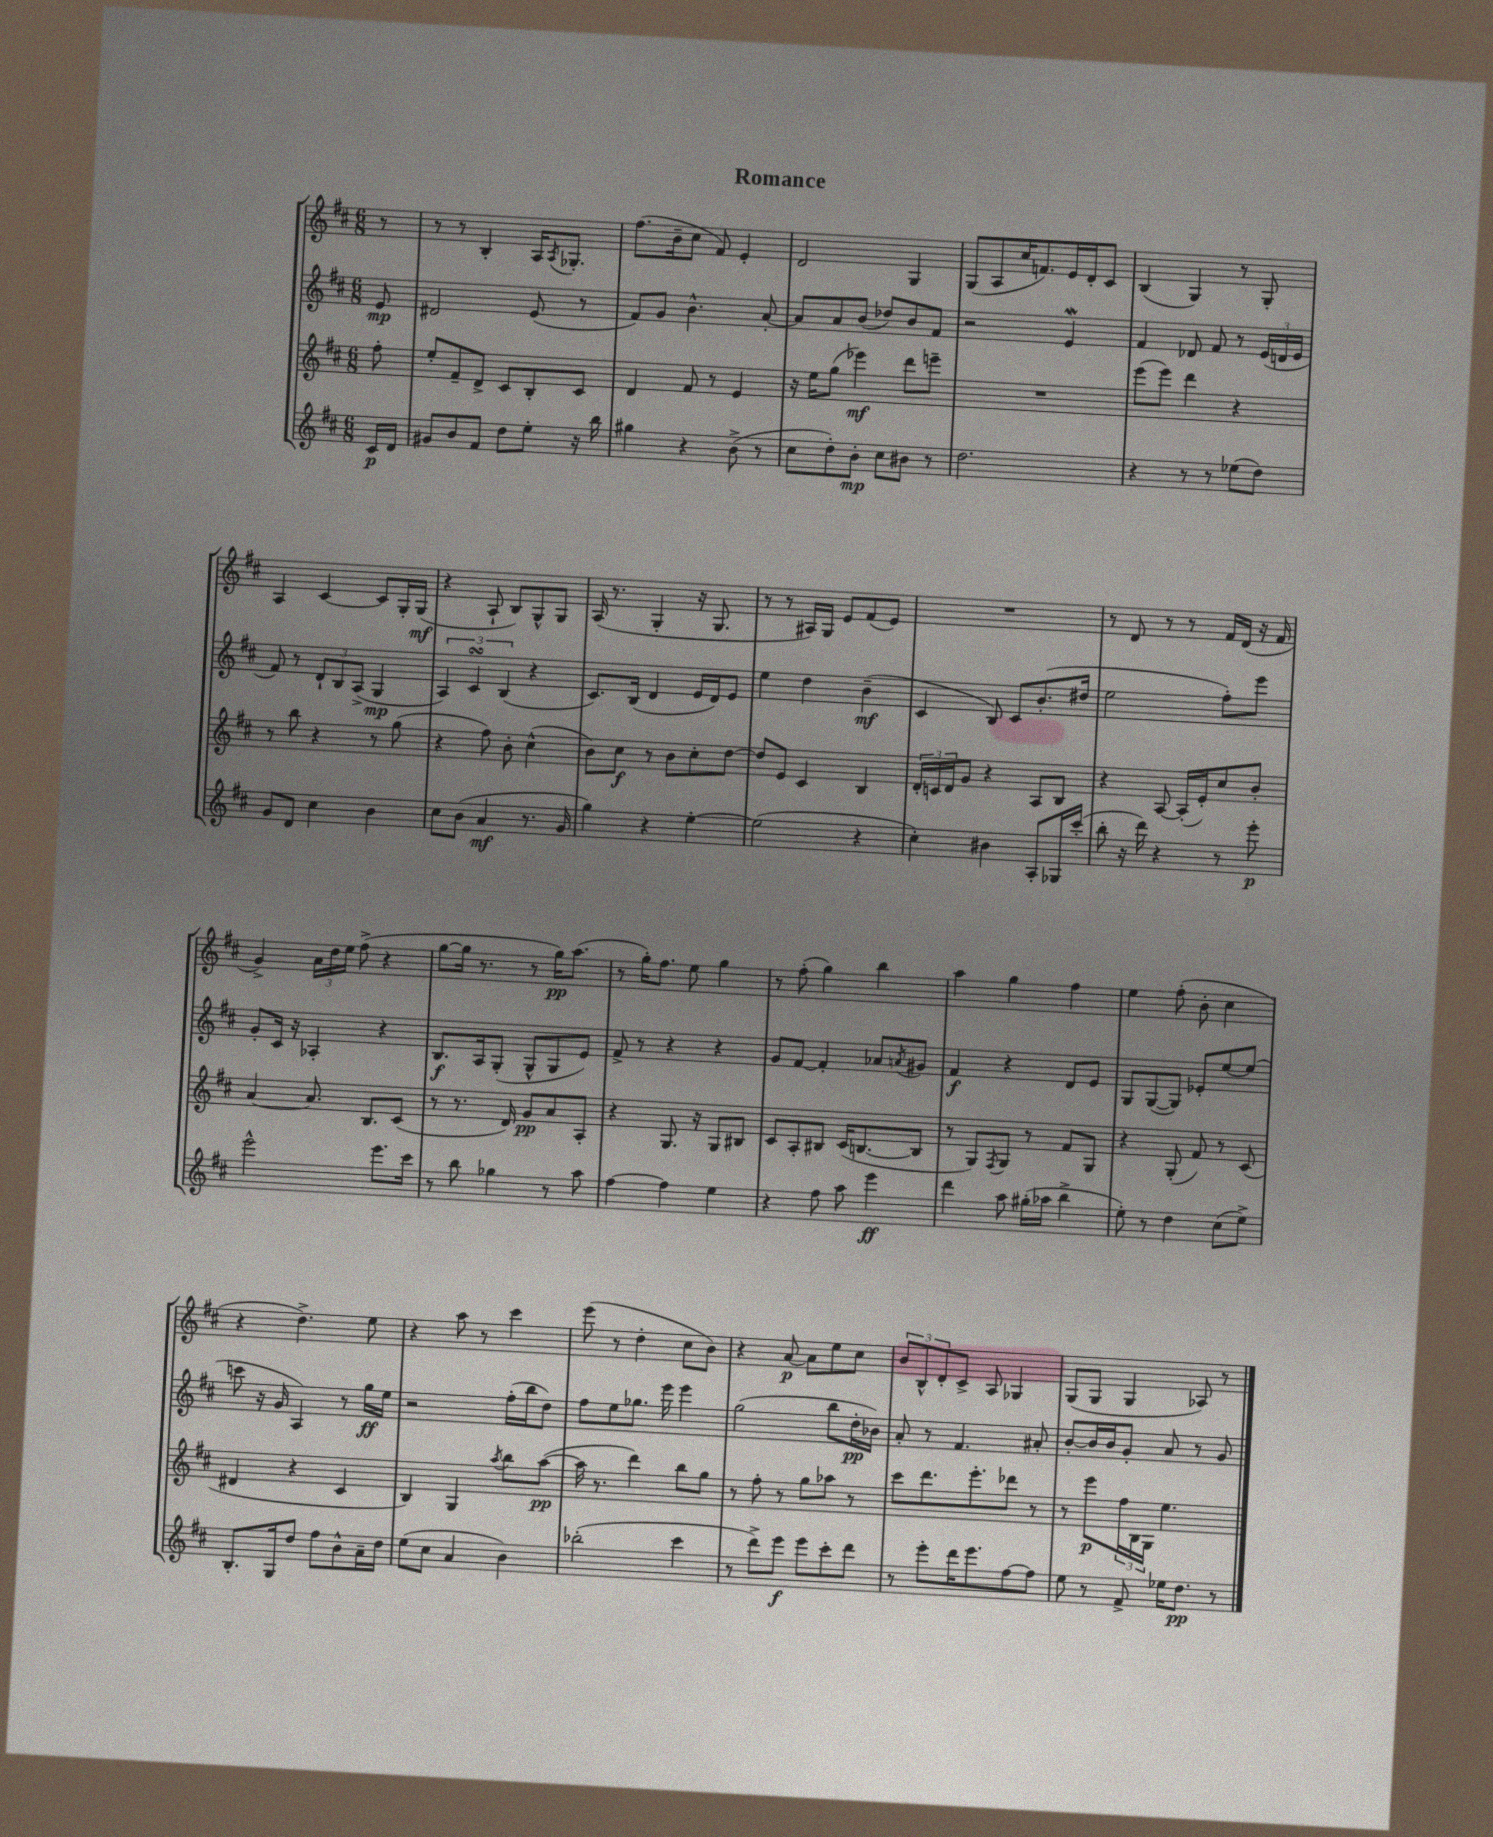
\header { title = "Romance" }
<<
\new StaffGroup <<
\new Staff = "s0" {
    \clef treble \key d \major \numericTimeSignature \time 6/8 \partial 8
    r8 |
    r8 r8 b4-. a16 \acciaccatura { a8 } ges8.-. |
    fis''8.( b'16-- cis''8 fis'8) e'4-. |
    d'2 g4 |
    g8( a8 cis''16 f'8.) e'16 d'16-. cis'8 |
    b4( g4) r8 g8-. |
    a4 cis'4~ cis'8 g16-. g16\mf( |
    r4 a8-! b8) g8-^ g8 |
    a16( r8. g4-. r16 g8. |
    r8 r8 ais16) g16 e'8 fis'8( e'8) |
    R2. |
    r8 d'8 r8 r8 fis'16 d'16( r16 fis'16 |
    g'4->) \tuplet 3/2 { a'16 d''16 e''16 } fis''8->( r4 |
    g''8~ g''16 r8. r8 g''16\pp) a''8.( |
    r8 g''16-.) fis''8. e''8 g''4 |
    r8 fis''8-.( g''4) b''4 |
    a''4 g''4 fis''4 |
    e''4 fis''8-.( b'8-. cis''4 |
    r4 d''4.->) e''8 |
    r4 a''8 r8 cis'''4 |
    e'''8( r8 d''4-. cis''8 b'8) |
    r4 a'8~\p a'8 e''8 cis''8 |
    \tuplet 3/2 { b'8 b8-^ d'8-. } cis'8-> a8 ges4 |
    g8( g8 g4 aes8) r8 \bar "|." |
}
\new Staff = "s1" {
    \clef treble \key d \major \numericTimeSignature \time 6/8 \partial 8
    e'8\mp |
    dis'2 e'8( r8 |
    fis'8) g'8 b'4.-^ a'8~-. |
    a'8 a'8 b'8( des''8) b'8 fis'8 |
    r2 e'4\mordent |
    fis'4 des'8 fis'8 r8 \tuplet 3/2 { e'16( d'16 e'16 } |
    fis'8) r8 \tuplet 3/2 { d'8-! b8 a8->( } g4\mp |
    \tuplet 3/2 { a4) cis'4\turn b4( } r4 |
    cis'8.) b16( d'4 e'16 d'16) e'8 |
    e''4 d''4 b'4--\mf( |
    cis'4 b8) cis'8 b'8.-.( dis''16 |
    e''2 fis''8-.) e'''8 |
    g'8-. cis'16 r16 aes4-. r4 |
    b8.\f a16 g8-.( g8-^ g8 e'8) |
    fis'8-> r8 r4 r4 |
    g'8 fis'8~ fis'4-. aes'8 \acciaccatura { a'8 } gis'8 |
    fis'4\f r4 d'8 e'8 |
    g8 g8~( g8) ees'8-. e''8~ e''8( |
    c'''8 r16 g'16 a4) r8 g''16\ff e''16 |
    r2 fis''16-.( b''16 d''8) |
    fis''8 e''8 ges''8. e'''16 e'''4 |
    g''2( b''8 d''16-.\pp bes'16) |
    a'8-. r8 fis'4. ais'8-. |
    b'8~-. b'16 b'16 g'8-. a'8 r8 g'8 \bar "|." |
}
\new Staff = "s2" {
    \clef treble \key d \major \numericTimeSignature \time 6/8 \partial 8
    fis''8-. |
    e''8-. fis'8-- d'8-> cis'8 b8-. cis'8 |
    d'4 fis'8 r8 e'4 |
    r16 e''16 g''8( ees'''4\mf) d'''8 e'''8-- |
    R2. |
    e'''8( e'''8) d'''4 r4 |
    r8 b''8 r4 r8 g''8( |
    r4 fis''8) b'8-. cis''4-^( |
    b'8) cis''8\f r8 b'8 cis''8-. d''8~ |
    d''8 e'8 cis'4 b4 |
    \tuplet 3/2 { d'16-. c'16 d'16 } g'8 r4 a8 b8 |
    r4 a8~ a16-.( e'16-.) cis''8 b'8-. |
    a'4~ a'8. b8. cis'8( |
    r8 r8. d'16) g'8\pp a'8 a8-. |
    r4 g8. r16 g8 bis8 |
    cis'8 a8-. bis8 cis'16( b8.~ b8 |
    r8 g8) \acciaccatura { fis8 } g8 r8 fis'8 g8 |
    r4 g8-.( fis'8) r8 cis'8( |
    dis'4 r4 cis'4 |
    b4) g4 \acciaccatura { a''8 } b''8 a''8~\pp( |
    a''16 r8. d'''4) b''8 g''8 |
    r8 fis''8-. r8 g''8 aes''8 r8 |
    cis'''8 d'''8. e'''8.-. des'''8 r8 |
    r8 e'''8\p \tuplet 3/2 { fis''16 b16 g16 } e''4. \bar "|." |
}
\new Staff = "s3" {
    \clef treble \key d \major \numericTimeSignature \time 6/8 \partial 8
    cis'16\p d'16 |
    gis'8 b'8 fis'8 d''8 e''8-. r16 b''16 |
    gis''4 r4 b'8->( r8 |
    cis''8 d''8-.) b'8-.\mp cis''8 bis'8 r8 |
    d''2. |
    r4 r8 r8 ees''8( d''8) |
    g'8 d'8 cis''4 b'4 |
    cis''8 b'8( a'4\mf r8. g'16 |
    g''4) r4 e''4~-. |
    e''2( r4 |
    cis''4-.) bis'4 a8-. ges16 cis'''16-.( |
    b''8-. r16 d'''16) r4 r8 e'''8-.\p |
    e'''2-^ e'''8. cis'''16 |
    r8 b''8 ges''4 r8 a''8 |
    fis''4~ fis''4 e''4 |
    r4 fis''8 a''8 e'''4\ff |
    d'''4 a''8 gis''16-.( aes''16 b''4-> |
    e''8-.) r8 d''4 cis''8( e''8->) |
    b8.-. g16 d''8 fis''8 b'8-^ a'16-- d''16 |
    e''8( cis''8 a'4 b'4) |
    bes''2-.( cis'''4 |
    r8 d'''8->) e'''8\f e'''8 cis'''8-. d'''8 |
    r8 e'''8-. d'''16 e'''8. fis''8~ fis''8 |
    e''8 r8 fis'8-> ees''16 d''8.\pp r8 \bar "|." |
}
>>
>>
\layout { \context { \Score \remove "Bar_number_engraver" } }
